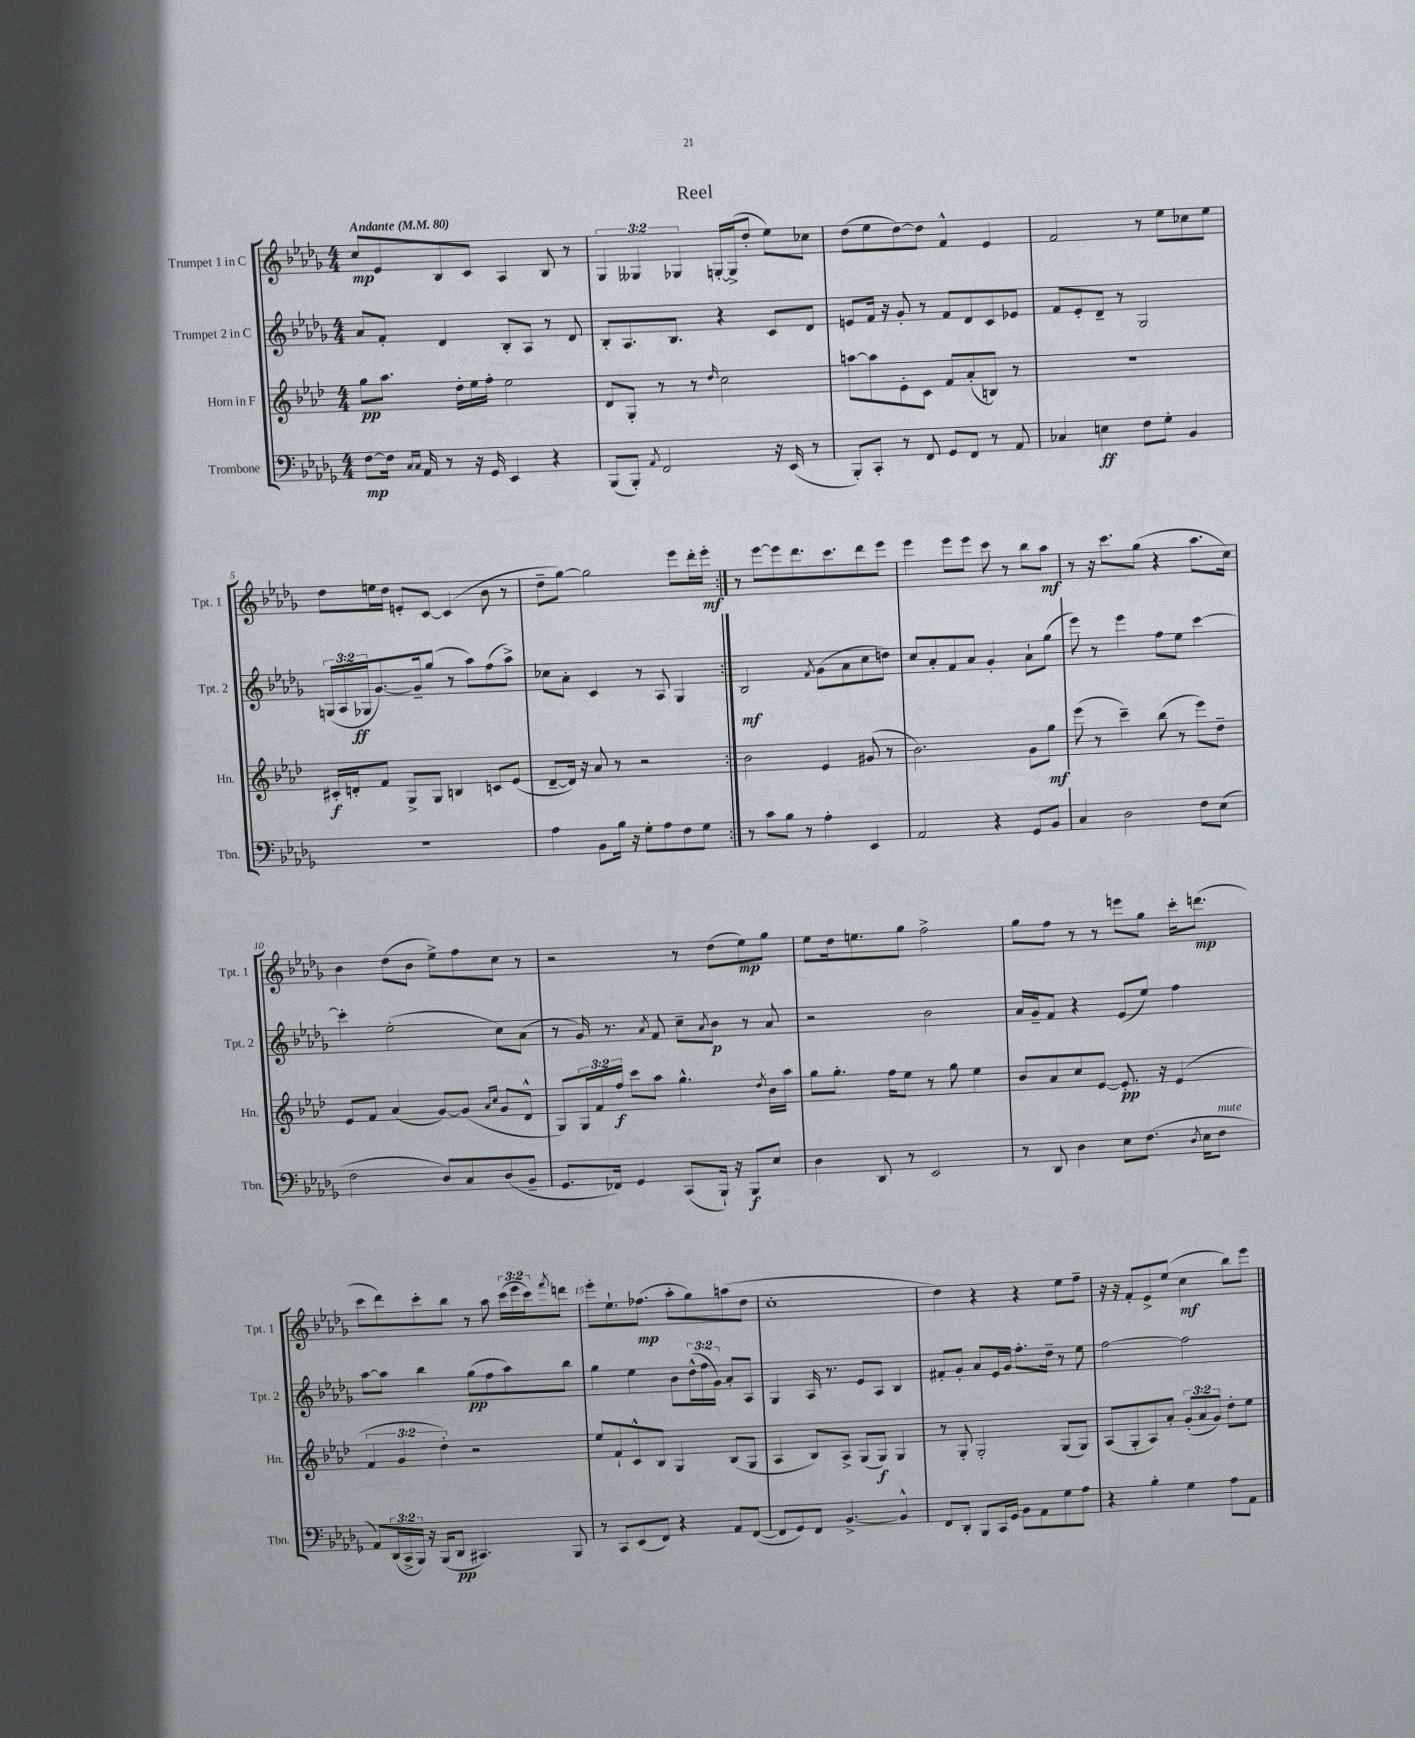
\header { title = "Reel" }
<<
\new StaffGroup <<
\new Staff = "s0" \with { instrumentName = "Trumpet 1 in C" shortInstrumentName = "Tpt. 1" } {
    \clef treble \key des \major \numericTimeSignature \time 4/4 \override Staff.TupletNumber.text = #tuplet-number::calc-fraction-text \tempo "Andante" 4 = 80
    \repeat volta 2 { c''8\mp ees'8 bes8 c'8 aes4 bes8 r8 |
    \tuplet 3/2 { ges4 geses4 ges4 } g16~-. g16->( des''8-. ees''8) ces''8 |
    des''8( ees''8 des''8~) des''8 f'4-^ ees'4 |
    f'2 r8 ees''8 ces''8 ees''8 |
    des''8 e''16 des''16 e'8-. c'8~ c'4( bes'8 r8 |
    des''8-- ges''8~) ges''2 ees'''8 des'''16-. ees'''16-.\mf | }
    r8 ees'''8~ ees'''8 des'''8. c'''8. des'''8 ees'''8 |
    ees'''4 ees'''8 ees'''8 c'''8 r8 bes''8 aes''8\mf |
    r8 r16 c'''8. ges''8( r4 aes''8. c''16) |
    bes'4 des''8( bes'8 ees''8->) f''8 c''8 r8 |
    r2 r8 des''8( ees''8\mp) ges''8 |
    ees''8 des''16 e''8. ges''8 f''2-> |
    ges''8 f''8 r8 r8 e'''8 ges''8 c'''16-. d'''8.\mp( |
    c'''8 des'''8) c'''8-. bes''8 r8 aes''8 \tuplet 3/2 { c'''16( ees'''16 c'''16) } \acciaccatura { f'''8 } d'''8 |
    ees'''8-. ees''8.-! fes''8.\mp( aes''8-. ges''8) a''8( des''8 |
    c''1-. |
    des''4) r4 r4 ees''8 f''8-- |
    r16 r16 f'8-. ees'8-> ees''8( c''4\mf bes''8) ees'''8 \bar "|." |
}
\new Staff = "s1" \with { instrumentName = "Trumpet 2 in C" shortInstrumentName = "Tpt. 2" } {
    \clef treble \key des \major \numericTimeSignature \time 4/4 \override Staff.TupletNumber.text = #tuplet-number::calc-fraction-text
    \repeat volta 2 { aes'8 f'8-. des'4 bes8-. aes8 r8 des'8 |
    bes8-. aes8. bes8. r4 c'8 des'8 |
    e'8 f'16 r16 ges'8-. r8 f'8 des'8 c'8 ees'8 |
    f'8 ees'8-. des'8-- r8 ges2 |
    \tuplet 3/2 { g16( aes16 ges16\ff } ges'8.~) ges'16-- ges''8( r8 aes''8) f''8( aes''8->) |
    ces''8 aes'8-. c'4 r8 aes8 ges4 | }
    bes2\mf \acciaccatura { f'8 } ges'8( aes'8 c''8 d''8) |
    c''8 aes'8-. f'8 aes'8 ges'4-. aes'8-! ges''8( |
    ees'''8) r8 ees'''4 f''8 ees''8 c'''4~ |
    c'''4-. ees''2-.( c''8) aes'8( |
    r8 ges'16) r8. \acciaccatura { aes'8 } f'8 c''8-- \acciaccatura { aes'8 } bes'8\p r8 aes'8 |
    r2 bes'2 |
    aes'16 ges'16-- f'8 r4 ees'8( ees''8) f''4 |
    aes''8~ aes''8 bes''4 ges''8\pp( f''8 aes''8) bes''8 |
    ges''4 ees''4 bes'8 \tuplet 3/2 { des''16-^( f''16 ges'16) } aes'8-. aes8 |
    ges4 aes16 r8. ees'8 aes8 bes4 |
    fis'8-. ges'8-. aes'8 ees'16 ges'16 f''8.-. des''16-- r8 ees''8 |
    f''2~ f''2 \bar "|." |
}
\new Staff = "s2" \with { instrumentName = "Horn in F" shortInstrumentName = "Hn." } {
    \clef treble \key aes \major \numericTimeSignature \time 4/4 \override Staff.TupletNumber.text = #tuplet-number::calc-fraction-text
    \repeat volta 2 { g''8\pp aes''8. des''16-. ees''16 f''16-. ees''2 |
    des'8 g8-. r8 r8 \grace { des''16 } c''2 |
    a''8~ a''8 ees'8-. c'8 f'8 aes'8-.( b8) r8 |
    r1 |
    cis'16-.\f d'16-. f'8 g8-> g8 b4 c'8 ees'8( |
    des'8~-- des'16) r16 aes'8 r8 r2 | }
    bes'2 ees'4 gis'8( r8 |
    bes'2.) g'8 g''8\mf |
    ees'''8( r8 c'''4--) bes''8( r8 ees'''8) des''8-- |
    ees'8 f'8 aes'4( g'8~) g'8( \grace { aes'16 c''16 } g'8 des'8-^ |
    g8) \tuplet 3/2 { g16 f'16 f''16\f } c'''8 aes''8 g''4.-^ \acciaccatura { des''8 } bes'16 aes''16 |
    g''8 g''8.-. f''16 ees''8 r8 g''8 ees''4 |
    bes'8 aes'8 c''8 ees'8~ ees'8.-.\pp r16 ees'4( |
    \tuplet 3/2 { f'4 g'4 des''4-.) } r2 |
    ees''8 f'8-! c'8-^ bes8 g4 bes8( g8 |
    aes4 bes8) aes8-> g8( g8\f) g4 |
    r8 g8-. g2-. g8( g8) |
    aes8( g8-. aes8) aes'8-. \tuplet 3/2 { g'8-.( aes'8 g'8) } des''8-. ees''8 \bar "|." |
}
\new Staff = "s3" \with { instrumentName = "Trombone" shortInstrumentName = "Tbn." } {
    \clef bass \key des \major \numericTimeSignature \time 4/4 \override Staff.TupletNumber.text = #tuplet-number::calc-fraction-text
    \repeat volta 2 { f8~\mp f16 \grace { c16 c16 } aes,16 r8 r16 ges,16 ees,4 r4 |
    bes,,8( bes,,8-.) \acciaccatura { aes,8 } f,2 r16 ees,16( r8 |
    bes,,8-.) c,8-. r8 f,8 ges,8 f,8 r8 aes,8 |
    ces4 e4\ff f8 ges8-. bes,4 |
    R1 |
    aes4 bes,8 bes16 r16 ges8-. aes8 f8 ges8 | }
    r8 c'8 bes8 r8 aes4-. ees,4 |
    aes,2 r4 ges,8 bes,8 |
    c4 des2 f8 ees8( |
    f2 des8) c8 des8( bes,8-- |
    ges,8. fes,16) ges,4 c,8( bes,,16-!) r16 bes,,8\f ees8 |
    des4 des,8 r8 ees,2 |
    r8 des,8 des4 ees8 f8.( \acciaccatura { des8 } ees16 f8^\markup { \italic "mute" } |
    aes,8) \tuplet 3/2 { des,16( c,16-> bes,,16) } r16 bes,,16( des,8\pp cis,4.) bes,,8 |
    r8 c,8 ees,8( f,8) r4 aes,8 f,8~( |
    f,8 ges,8) f,8 bes,4.~-> bes,4-^ |
    f,8 des,8-. bes,,8 c,16 ges,16 bes,8 aes,8 ges8 aes8 |
    r4 bes4-. ges4 aes8 aes,8 \bar "|." |
}
>>
>>
\layout { \context { \Score \override BarNumber.break-visibility = ##(#f #t #t) barNumberVisibility = #(every-nth-bar-number-visible 5) } }
